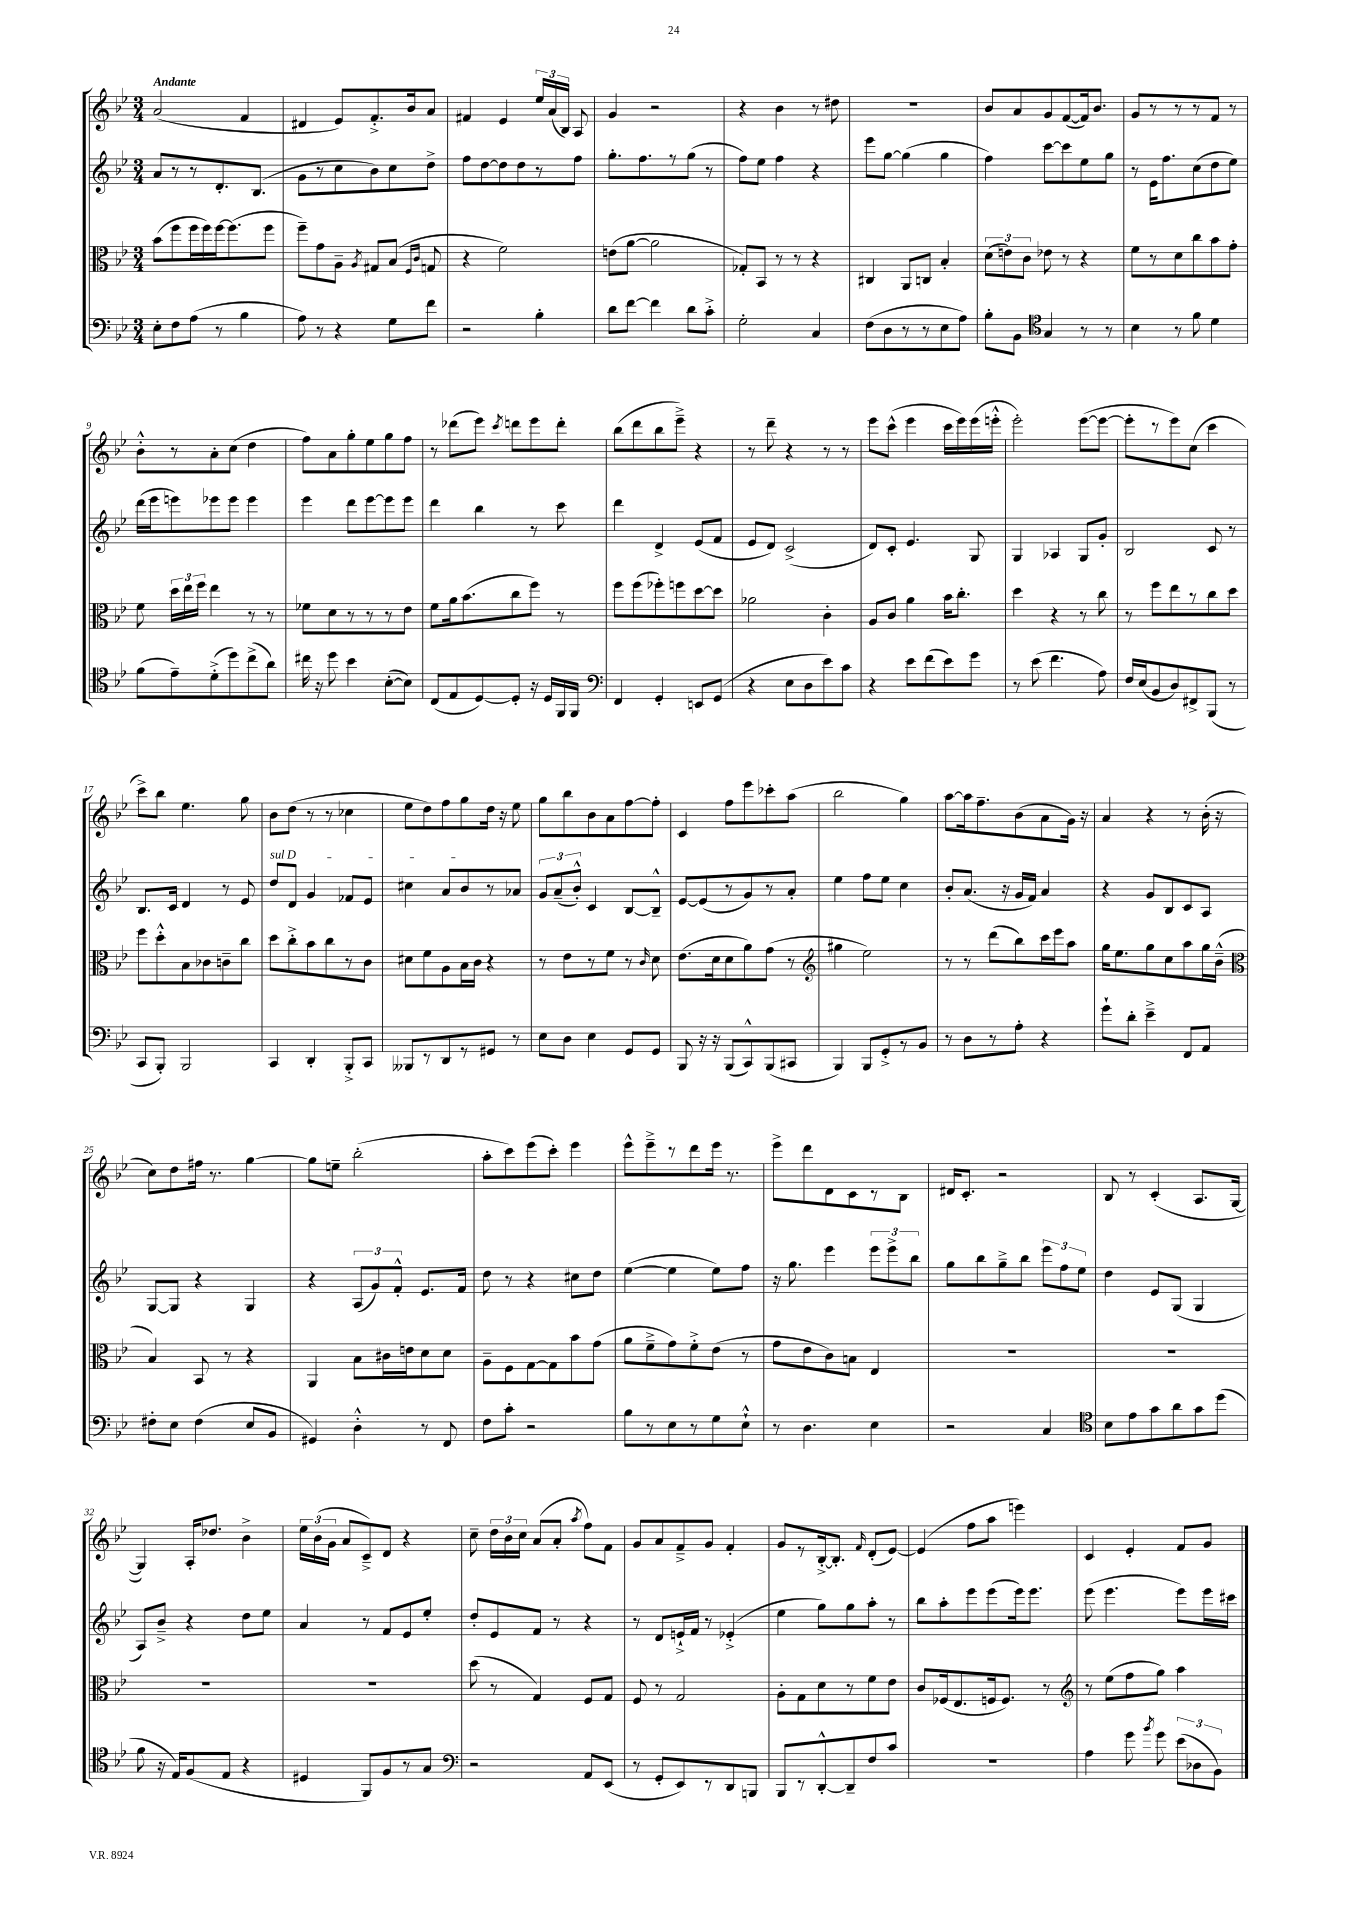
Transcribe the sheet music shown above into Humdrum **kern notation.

**kern	**kern	**kern	**kern
*staff4	*staff3	*staff2	*staff1
*clefF4	*clefC3	*clefG2	*clefG2
*k[b-e-]	*k[b-e-]	*k[b-e-]	*k[b-e-]
*M3/4	*M3/4	*M3/4	*M3/4
8E-'	(8b-	8a	(2a
8F	8ff	8r	.
(8A	16ff	8r	.
.	16ff)	.	.
8r	[16ff	8.d'	.
.	(8.ff]	.	.
4B-	.	.	4f
.	.	(8.B-	.
.	8ff	.	.
=	=	=	=
8A)	8ff~)	8g	4d#
8r	8g	8r	.
4r	8A~	8cc	8e-)
.	8qA	.	.
.	8G#	8b-)	8.f'^
8G	(8B-	8cc	.
.	.	.	16b-
.	16qqF	.	.
.	16qqc	.	.
8f	8G	8dd^	8a
=	=	=	=
2r	4r	8ff	4f#
.	.	[8dd	.
.	2f)	8dd]	4e-
.	.	8dd	.
4B-'	.	8r	24ee-
.	.	.	(24a
.	.	.	24B-)
.	.	8ff	8A
=	=	=	=
8d	(8e	8.gg'	4g
[8f	[8a	.	.
.	.	8.ff	.
4f]	2a]	.	2r
.	.	8r	.
8d	.	(8gg	.
8c'^	.	8r	.
=	=	=	=
2G'	8G-')	8ff)	4r
.	8BB-	8ee-	.
.	8r	4ff	4b-
.	8r	.	.
4C	4r	4r	8r
.	.	.	8dd#
=	=	=	=
(8F	4C#	8eee-	2.r
8D	.	[8gg	.
8r	8AA	(4gg]	.
8r	8C	.	.
8E-	4B-'	4gg	.
8A)	.	.	.
=	=	=	=
8B-'	(12d	4ff)	8b-
.	12e)	.	.
8BB-	.	.	8a
.	12c	.	.
*clefC4	*	*	*
4G	8e-	[8ccc	8g
.	8r	8ccc]	([8f
8r	4r	8ee-	16f])
.	.	.	8.b-
8r	.	8gg	.
=	=	=	=
4B-	8f	8r	8g
.	8r	16e-	8r
.	.	8.ff	.
8r	8d	.	8r
8f	8cc	(8cc	8r
4d	8b-	8dd	8f
.	8g'	8ee-)	8r
=	=	=	=
(8f	8f	(16ddd	8b-'^^
.	.	16eee-	.
8e-~)	24dd	8eee)	8r
.	24ee-	.	.
.	24ff	.	.
(8d'^	4ee-	8eee-	8a'
8dd)	.	8eee-	(8cc
(8cc^	8r	4eee-	4dd
8a)	8r	.	.
=	=	=	=
16cc#	8f-	4eee-	8ff)
16r	.	.	.
8dd	8d	.	8a
4b-	8r	8ddd	8gg'
.	8r	[8eee-	8ee-
([8B-'	8r	8eee-]	8gg
8B-])	8e-	8eee-	8ff
=	=	=	=
(8C	8f	4ddd	8r
8E-	16a	.	(8ddd-
.	(8.b-	.	.
[8D)	.	4bb-	8eee-)
.	.	.	8qccc
8D']	8cc	.	8ddd
16r	8ff)	8r	8eee-
16D	.	.	.
16FF	8r	8ccc	8ddd'
16FF	.	.	.
=	=	=	=
*clefF4	*	*	*
4FF	8ff	4ddd	(8bb-
.	(8ff	.	8ddd
4GG'	8ff-')	4d^	8bb-
.	8ff	.	8eee-~^)
8EE	[8dd	(8e-	4r
(8GG	8dd]	8f	.
=	=	=	=
4r	2a-	8e-	8r
.	.	8d)	8ddd~
8E-	.	(2c^	4r
8D	.	.	.
8e-)	4c'	.	8r
8c	.	.	8r
=	=	=	=
4r	8A	8d)	8eee-
.	8c	8c'	(8ccc^^
8e-	4a	4.e-	4eee-
(8f	.	.	.
8e-)	16b-	.	16ccc
.	8.cc'	.	16eee-)
8g	.	8G	(16eee-
.	.	.	16eee'^^
=	=	=	=
8r	4dd	4G	2eee-')
(8e-	.	.	.
4.f	4r	4A-	.
.	8r	8G	([8eee-
8A)	8cc	8g'	8eee-_
=	=	=	=
16F	8r	2B-	8eee-']
(16E-	.	.	.
8BB-	8ff	.	8r
8D)	8ee-	.	8eee-)
8FF#^	8r	.	(8cc
(8BBB-	8cc	8c	4ccc
8r	8dd	8r	.
=	=	=	=
8CC	8ff	8.B-	8ccc^)
8BBB-')	8dd'^^	.	8bb-
.	.	16c	.
2BBB-	8B-	4d	4.ee-
.	8c-	.	.
.	8c~	8r	.
.	8cc	8e-	8gg
=	=	=	=
4CC	8dd	8dd	8b-
.	8cc'^	8d	(8dd
4DD'	8b-	4g	8r
.	8cc	.	8r
8BBB-'^	8r	8f-	4cc-
8CC	8c	8e-	.
=	=	=	=
8BBB--	8d#	4cc#	8ee-
8r	8f	.	8dd)
8DD	8A	8a	8ff
8r	16B-	8b-	8gg
.	16c	.	.
8GG#	4r	8r	16dd
.	.	.	16r
8r	.	8a-	8ee-
=	=	=	=
8E-	8r	12g	8gg
.	.	(12a~	.
8D	8e-	.	8bb-
.	.	12b-'^^)	.
4E-	8r	4c	8b-
.	8f	.	8a
8GG	8r	[8B-	[8ff
.	16qqc	.	.
8GG	8d	8B-~^^]	8ff']
=	=	=	=
8BBB-	(8.e-	[8e-	4c
16r	.	(8e-]	.
16r	16d	.	.
(8BBB-	8d	8r	8ff
8CC^^)	8a)	8g)	8eee-
(8BBB-	(8g	8r	8ccc-'
8CC#	8r	8a'	(8aa
=	=	=	=
*	*clefG2	*	*
4BBB-)	4gg#	4ee-	2bb-
8BBB-	2ee-)	8ff	.
8GG'^	.	8ee-	.
8r	.	4cc	4gg)
8BB-	.	.	.
=	=	=	=
8r	8r	8b-'	[8aa
8D	8r	(8.a	16aa]
.	.	.	8.ff~
8r	(8ddd	.	.
.	.	16r	.
8A'	8bb-)	16g	(8b-
.	.	16f)	.
4r	16ccc	4a	8a
.	16eee-	.	.
.	8aa	.	16g)
.	.	.	16r
=	=	=	=
8g`	16gg	4r	4a
.	8.ee-	.	.
8d'	.	.	.
4e-~^	8gg	8g	4r
.	8cc	8B-	.
8FF	8aa	8c	8r
8AA	16gg	8A	(16b-'
.	(16b-~^^	.	16r
=	=	=	=
*	*clefC3	*	*
8F#'	4B-)	[8G	8cc)
8E-	.	8G]	8dd
(4F#	8BB-	4r	16ff#
.	.	.	8.r
.	8r	.	.
8E-	4r	4G	[4gg
8BB-	.	.	.
=	=	=	=
4GG#)	4AA	4r	8gg]
.	.	.	8ee~
4D'^^	8B-	(12A	(2bb-'
.	.	12g)	.
.	16c#	.	.
.	.	12f'^^	.
.	16e	.	.
8r	8d	8.e-	.
8FF	8d	.	.
.	.	16f	.
=	=	=	=
8F	8A~	8dd	8aa'
8c'	8F	8r	8ccc)
2r	[8G	4r	(8eee-
.	8G]	.	8ccc')
.	8b-	8cc#	4eee-
.	(8g	8dd	.
=	=	=	=
8B-	8a	([4ee-	8eee-^^
8r	8f~^	.	8eee-~^
8E-	8g)	4ee-]	8r
8r	8f'^	.	8ddd
8G	(8e-	8ee-)	16eee-
.	.	.	8.r
8E-`^^	8r	8ff	.
=	=	=	=
8r	8g	16r	8eee-^
.	.	8.gg	.
4.D	8e-	.	8ddd
.	8c)	4eee-	8d
.	8B	.	8c
4E-	4E-	12eee-	8r
.	.	12eee-^	.
.	.	.	8B-
.	.	12bb-	.
=	=	=	=
2r	2.r	8gg	16d#
.	.	.	8.c'
.	.	8bb-	.
.	.	8gg~^	2r
.	.	8bb-	.
4C	.	12eee-	.
.	.	12ff	.
.	.	12ee-	.
=	=	=	=
*clefC4	*	*	*
8B-	2.r	4dd	8B-
8e-	.	.	8r
8g	.	8e-	(4c'
8a	.	(8G	.
8g	.	4G	8.A
(8dd	.	.	.
.	.	.	[16G
=	=	=	=
8f	2.r	8A)	4G])
16r	.	8b-~^	.
16E-)	.	.	.
(8F	.	4r	16A'
.	.	.	8.dd-
8E-	.	.	.
4r	.	8dd	4b-^
.	.	8ee-	.
=	=	=	=
4D#	2.r	4a	24ee-
.	.	.	(24b-
.	.	.	24g
.	.	.	8a
8FF)	.	8r	8c~^)
8F	.	8f	8d
8r	.	8e-	4r
8G	.	8ee-'	.
=	=	=	=
*clefF4	*	*	*
2r	(8dd	8dd'	8cc~
.	8r	8e-	24dd
.	.	.	24b-
.	.	.	24cc
.	4G)	8f	(8a
.	.	8r	8a'
.	.	.	8qaa
8AA	8F	4r	8ff)
(8EE-	8G	.	8f
=	=	=	=
8r	8F	8r	8g
8GG'	8r	8d	8a
8EE-)	2G	16e`^	8f~^
.	.	16f	.
8r	.	8r	8g
8DD	.	(4e-'^	4f'
8BBB	.	.	.
=	=	=	=
8BBB-	8A'	4ee-	8g
8r	8G	.	8r
[8DD'^^	8d	8gg)	[16B-'^
.	.	.	8.B-']
8DD~]	8r	8gg	.
.	.	.	16qqf
8F	8f	8aa'	(8d'
8c	8e-	8r	[8e-)
=	=	=	=
2.r	8c	8bb-	(4e-]
.	(16F-	8aa'	.
.	8.E-	.	.
.	.	8eee-	8ff
.	16F	(8eee-	8aa
.	8.F)	.	.
.	.	16eee-)	4eee)
.	.	8.eee-	.
.	8r	.	.
=	=	=	=
*	*clefG2	*	*
4A	8r	(8eee-	4c
.	(8ee-	4.eee-	.
8g	8ff	.	4e-'
8qb-	.	.	.
8g	8gg)	.	.
(12e-	4aa	8eee-)	8f
12D-	.	.	.
.	.	16eee-	8g
12BB-)	.	.	.
.	.	16ccc#	.
==	==	==	==
*-	*-	*-	*-
